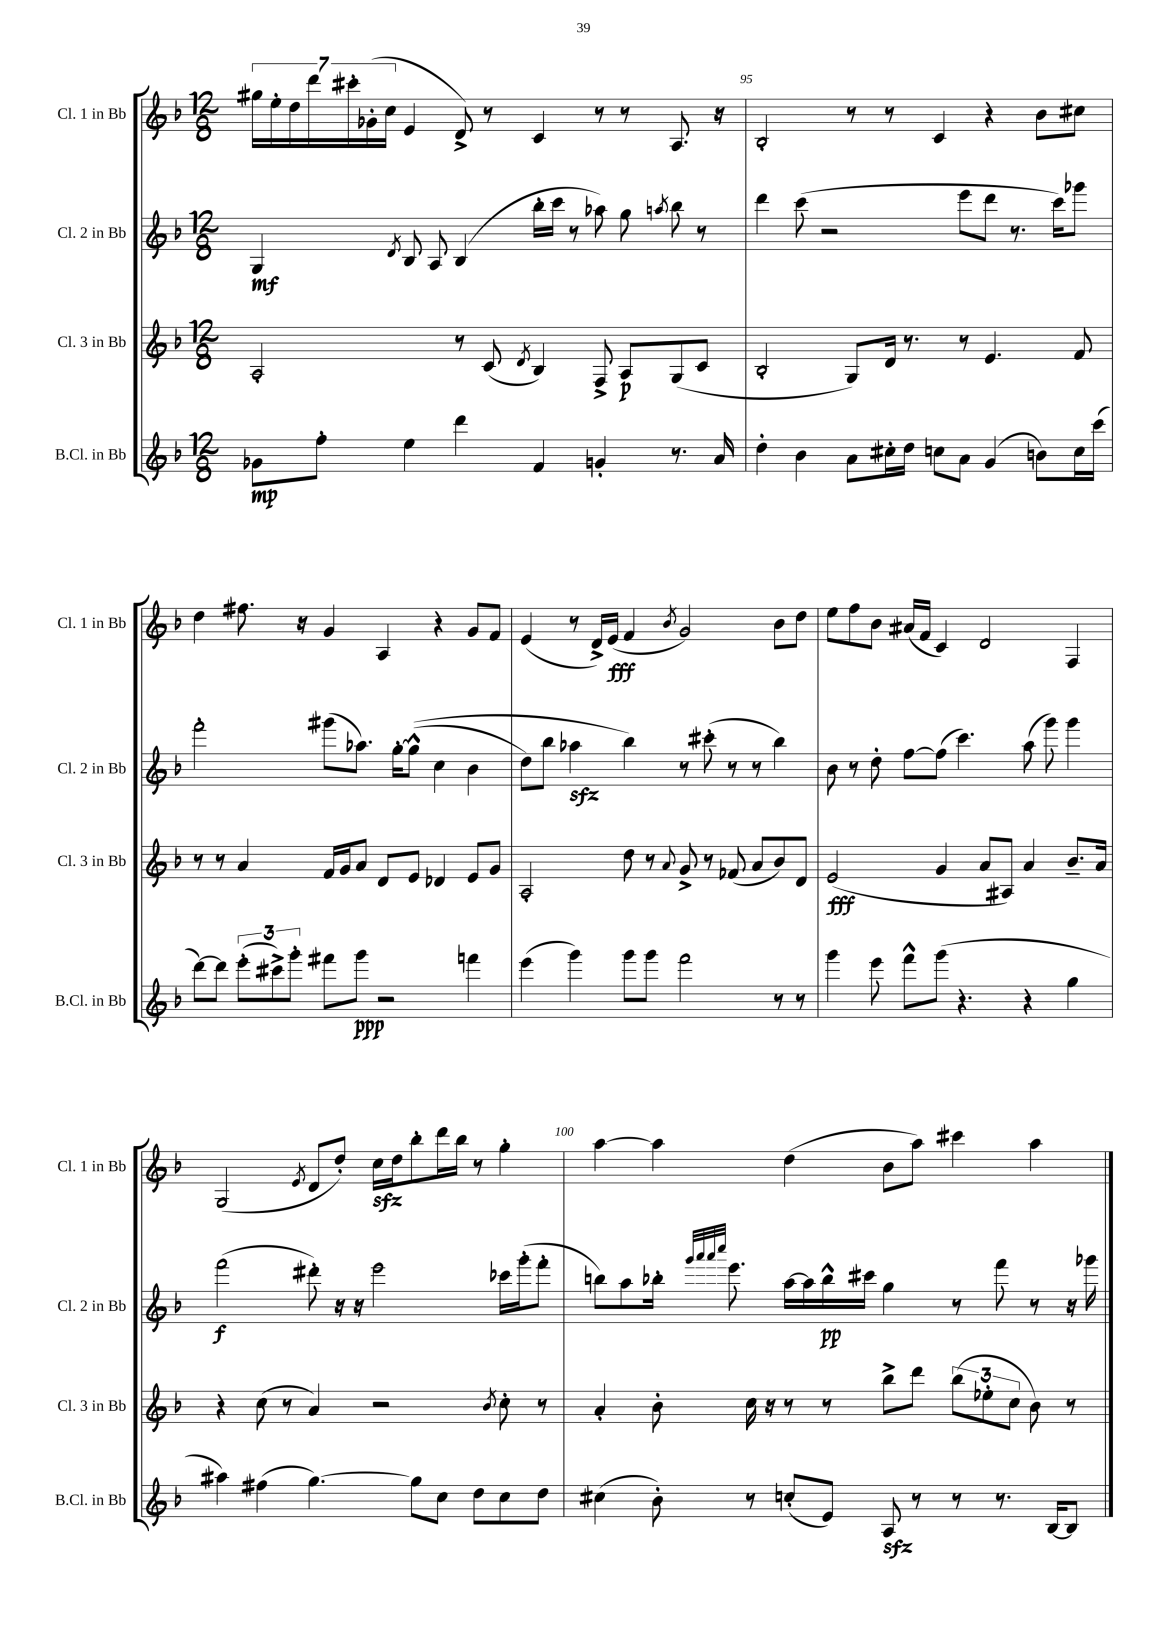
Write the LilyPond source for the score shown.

<<
\new StaffGroup <<
\new Staff = "s0" \with { instrumentName = "Cl. 1 in Bb" shortInstrumentName = "Cl. 1 in Bb" } {
    \clef treble \key f \major \numericTimeSignature \time 12/8
    \autoBeamOff \tuplet 7/4 { gis''16[ e''16-. d''16 d'''16 cis'''16-. ges'16-.( c''16] } e'4 d'8->) r8 c'4 r8 r8 a8. r16 |
    bes2-. r8 r8 c'4 r4 bes'8[ cis''8] |
    d''4 fis''8. r16 g'4 a4 r4 g'8[ f'8] |
    e'4( r8 d'16[->) e'16]\fff( f'4 \acciaccatura { bes'8 } g'2) bes'8[ d''8] |
    e''8[ f''8 bes'8] ais'16[( f'16] c'4) d'2 f4 |
    g2( \acciaccatura { e'8 } d'8[ d''8]-.) c''16[\sfz d''16 bes''8-. d'''16 bes''16] r8 g''4-. |
    a''4~ a''4 d''4( bes'8[ a''8]) cis'''4 a''4 \bar "|." |
}
\new Staff = "s1" \with { instrumentName = "Cl. 2 in Bb" shortInstrumentName = "Cl. 2 in Bb" } {
    \clef treble \key f \major \numericTimeSignature \time 12/8
    \autoBeamOff g4\mf \acciaccatura { d'8 } bes8 a8 bes4( bes''16[-. c'''16] r8 aes''8) g''8 \acciaccatura { a''8 } bes''8 r8 |
    d'''4 c'''8( r2 e'''8[ d'''8] r8. c'''16[) ges'''8] |
    f'''2-. gis'''8[( aes''8.]) g''16[~-. g''8]-^(\( c''4 bes'4 |
    d''8[) bes''8] aes''4\sfz bes''4\) r8 cis'''8-.( r8 r8 bes''4) |
    bes'8 r8 d''8-. f''8[~ f''8]( c'''4.) a''8( g'''8) g'''4 |
    f'''2\f( dis'''8-.) r16 r16 e'''2 ces'''16[ g'''16-.( f'''8]-. |
    b''8[) a''8 bes''16]-. \grace { g'''32[ a'''32 a'''32 c''''32] } e'''8. a''16[~ a''16 bes''16-^\pp cis'''16] g''4 r8 f'''8 r8 r16 ges'''16 \bar "|." |
}
\new Staff = "s2" \with { instrumentName = "Cl. 3 in Bb" shortInstrumentName = "Cl. 3 in Bb" } {
    \clef treble \key f \major \numericTimeSignature \time 12/8
    \autoBeamOff a2-. r8 c'8( \acciaccatura { d'8 } bes4) f8-> a8[\p g8( c'8] |
    bes2-. g8[) d'16] r8. r8 e'4. f'8 |
    r8 r8 a'4 f'16[ g'16 a'8] d'8[ e'8] des'4 e'8[ g'8] |
    a2-. d''8 r8 \appoggiatura { a'8 } g'8-> r8 fes'8( a'8[ bes'8) d'8] |
    e'2\fff( g'4 a'8[ ais8]) a'4 bes'8.[-- a'16] |
    r4 c''8( r8 a'4) r2 \acciaccatura { bes'8 } c''8-. r8 |
    a'4-. bes'8-. c''16 r16 r8 r8 bes''8[-> d'''8] \tuplet 3/2 { bes''8[( ees''8-. c''8] } bes'8) r8 \bar "|." |
}
\new Staff = "s3" \with { instrumentName = "B.Cl. in Bb" shortInstrumentName = "B.Cl. in Bb" } {
    \clef treble \key f \major \numericTimeSignature \time 12/8
    \autoBeamOff ges'8[\mp f''8]-. e''4 d'''4 f'4 g'4-. r8. a'16 |
    d''4-. bes'4 a'8[ cis''16-. d''16] c''8[ a'8] g'4( b'8[) c''16 c'''16]( |
    d'''8[~) d'''8] \tuplet 3/2 { e'''8[-.( cis'''8->) g'''8]-. } fis'''8[ g'''8]\ppp r2 f'''4 |
    e'''4( g'''4) g'''8[ g'''8] f'''2 r8 r8 |
    g'''4 e'''8 f'''8[-^ g'''8]( r4. r4 g''4 |
    ais''4) fis''4( g''4.~) g''8[ c''8] d''8[ c''8 d''8] |
    cis''4( bes'8-.) r8 c''8[-.( e'8]) a8\sfz r8 r8 r8. bes16[~ bes8] \bar "|." |
}
>>
>>
\layout { \context { \Score currentBarNumber = #94 \override BarNumber.break-visibility = ##(#f #t #t) barNumberVisibility = #(every-nth-bar-number-visible 5) } }
